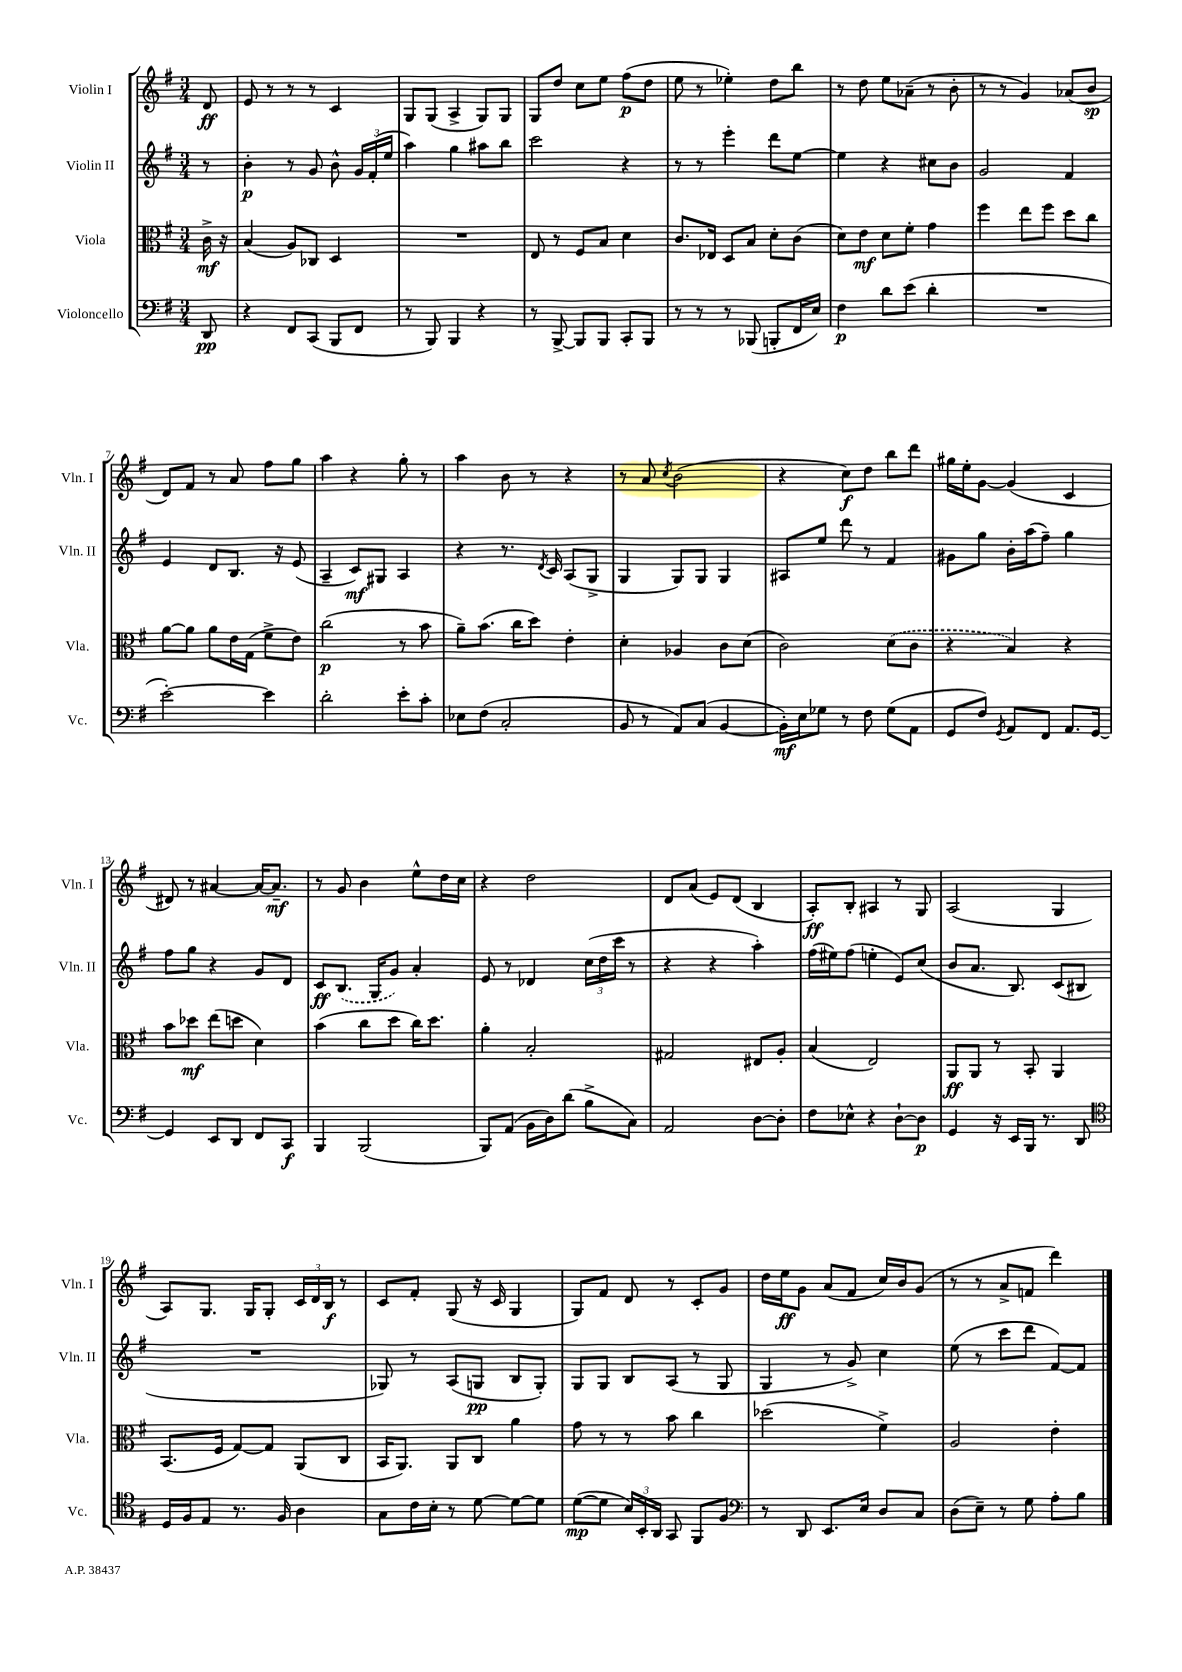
<<
\new StaffGroup <<
\new Staff = "s0" \with { instrumentName = "Violin I" shortInstrumentName = "Vln. I" } {
    \clef treble \key g \major \numericTimeSignature \time 3/4 \partial 8
    \autoBeamOff d'8\ff |
    e'8 r8 r8 r8 c'4 |
    g8[ g8]( a4-> g8[) g8] |
    g8[ d''8] c''8[ e''8] fis''8[\p( d''8] |
    e''8 r8 ees''4-.) d''8[ b''8] |
    r8 d''8 e''8[ aes'8]--( r8 b'8-. |
    r8 r8 g'4) aes'8[( b'8]\sp |
    d'8[) fis'8] r8 a'8 fis''8[ g''8] |
    a''4 r4 g''8-. r8 |
    a''4 b'8 r8 r4 |
    r8 a'8 \acciaccatura { c''8 } b'2( |
    r4 c''8[\f) d''8] b''8[ d'''8] |
    gis''16[ e''16-. g'8]~ g'4( c'4 |
    dis'8) r8 ais'4~ ais'16[~ ais'8.]--\mf |
    r8 g'8 b'4 e''8[-^ d''16 c''16] |
    r4 d''2 |
    d'8[ a'8]( e'8[) d'8]( b4 |
    a8[-.\ff) b8]-. ais4 r8 g8 |
    a2( g4 |
    a8[) g8.] g16[ g8]-. \tuplet 3/2 { c'16[ d'16 b16]\f } r8 |
    c'8[ fis'8]-. g8( r16 c'16 g4 |
    g8[) fis'8] d'8 r8 c'8[-. g'8] |
    d''16[ e''16\ff g'8] a'8[( fis'8] c''16[) b'16 g'8]( |
    r8 r8 a'8[-> f'8] d'''4) \bar "|." |
}
\new Staff = "s1" \with { instrumentName = "Violin II" shortInstrumentName = "Vln. II" } {
    \clef treble \key g \major \numericTimeSignature \time 3/4 \partial 8
    \autoBeamOff r8 |
    b'4-.\p r8 g'8 b'8-^ \tuplet 3/2 { g'16[ fis'16-.( e''16] } |
    a''4) g''4 ais''8[ b''8] |
    c'''2 r4 |
    r8 r8 e'''4-. d'''8[ e''8]~ |
    e''4 r4 cis''8[ b'8] |
    g'2 fis'4 |
    e'4 d'8[ b8.] r16 e'8( |
    a4-- c'8[\mf) gis8] a4 |
    r4 r8. \acciaccatura { d'8 } c'16 a8[( g8]-> |
    g4 g8[) g8] g4 |
    ais8[ e''8] d'''8 r8 fis'4 |
    gis'8[ g''8] b'16[-. a''16( fis''8]--) g''4 |
    fis''8[ g''8] r4 g'8[ d'8] |
    c'8[\ff \once \slurDashed b8.]( g16[ g'8]) a'4-. |
    e'8 r8 des'4 \tuplet 3/2 { c''16[( d''16 c'''16] } r8 |
    r4 r4 a''4-.) |
    fis''16[( eis''16) fis''8]( e''4-. e'8[) c''8]( |
    b'8[ a'8.] b8.) c'8[( bis8] |
    R2. |
    ges8) r8 a8[( g8]\pp b8[ g8]-.) |
    g8[ g8] b8[ a8]( r8 g8 |
    g4 r8 g'8->) c''4 |
    e''8( r8 c'''8[ d'''8] fis'8[~) fis'8] \bar "|." |
}
\new Staff = "s2" \with { instrumentName = "Viola" shortInstrumentName = "Vla." } {
    \clef alto \key g \major \numericTimeSignature \time 3/4 \partial 8
    \autoBeamOff c'16->\mf r16 |
    b4( a8[) ces8] d4 |
    R2. |
    e8 r8 fis8[ b8] d'4 |
    c'8.[ ees16] d8[ b8] d'8[-. c'8]( |
    d'8[) e'8]\mf d'8[ fis'8]-. g'4 |
    fis''4 e''8[ fis''8] d''8[ c''8] |
    a'8[~ a'8] a'8[ e'16 g16]( fis'8[-> e'8]) |
    c''2\p( r8 b'8 |
    a'8[--) b'8.]( c''16[ d''8]) e'4-. |
    d'4-. aes4 c'8[ d'8]( |
    c'2) \once \slurDashed d'8[( c'8] |
    r4 b4) r4 |
    b'8[ des''8]\mf e''8[( d''8] d'4) |
    b'4( c''8[ d''8] c''16[) d''8.] |
    a'4-. b2-. |
    gis2 eis8[ a8]-. |
    b4( e2) |
    a,8[\ff a,8] r8 b,8-. a,4 |
    b,8.[( fis16] g8[~) g8] a,8[( c8] |
    b,16[ a,8.]) a,8[ c8] a'4 |
    g'8 r8 r8 b'8 c''4 |
    des''2( fis'4->) |
    a2 e'4-. \bar "|." |
}
\new Staff = "s3" \with { instrumentName = "Violoncello" shortInstrumentName = "Vc." } {
    \clef bass \key g \major \numericTimeSignature \time 3/4 \partial 8
    \autoBeamOff d,8\pp |
    r4 fis,8[ c,8]( b,,8[ fis,8] |
    r8 b,,8) b,,4 r4 |
    r8 b,,8~-> b,,8[ b,,8] c,8[-. b,,8] |
    r8 r8 r8 bes,,8( b,,8[-. fis,16 e16]) |
    fis4\p d'8[ e'8]( d'4-. |
    R2. |
    e'2~-.) e'4 |
    d'2-. e'8[-. c'8]-. |
    ees8[ fis8]( c2-. |
    b,8 r8 a,8[) c8]( b,4~ |
    b,16[-.\mf) e16 ges8] r8 fis8 ges8[( a,8] |
    g,8[ fis8]) \acciaccatura { g,8 } a,8[ fis,8] a,8.[ g,16]~ |
    g,4 e,8[ d,8] fis,8[ c,8]\f |
    b,,4 b,,2( |
    b,,8[) a,8]( b,16[ d16) d'8]( b8[-> c8]) |
    a,2 d8[~ d8]-. |
    fis8[ ees8]-^ r4 d8[~-! d8]\p |
    g,4 r16 e,16[ b,,16] r8. d,8 |
    \clef tenor d16[ fis16 e8] r8. fis16 a4 |
    g8[ c'16 b16]-. r8 d'8~ d'8[~ d'8] |
    d'8[~\mp( d'8] \tuplet 3/2 { b16[) b,16-. a,16] } g,8 fis,8[ fis8] |
    \clef bass r8 d,8 e,8.[ e16] d8[ c8] |
    d8[( e8]--) r8 g8 a8[-. b8] \bar "|." |
}
>>
>>
